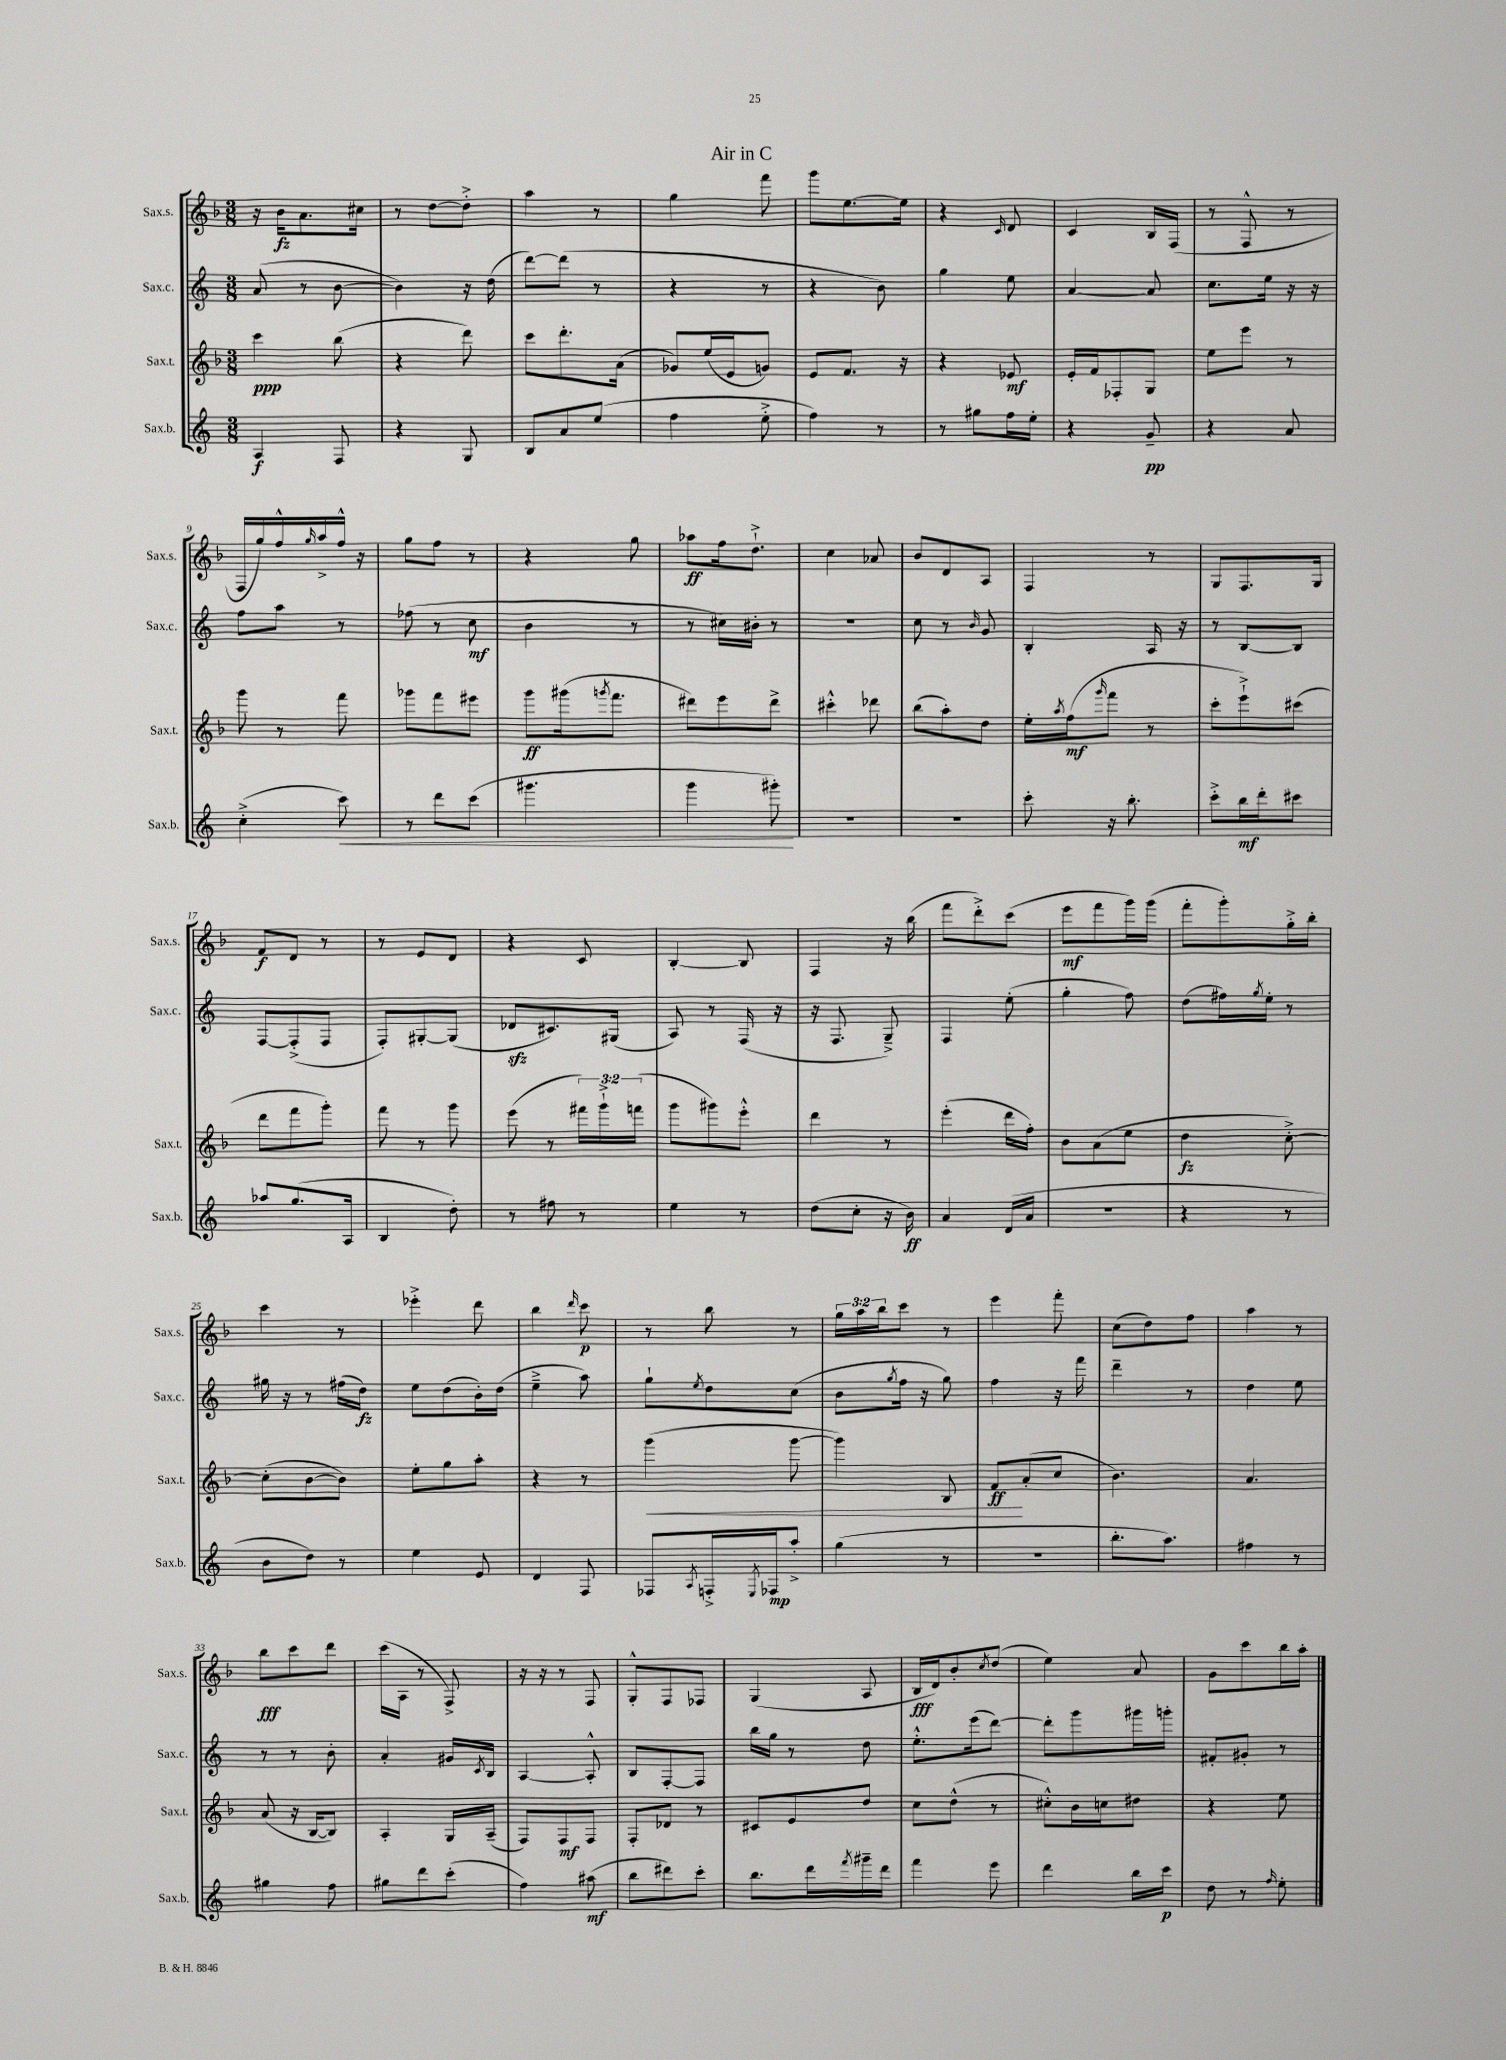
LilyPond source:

\header { title = "Air in C" }
<<
\new StaffGroup <<
\new Staff = "s0" \with { instrumentName = "Sax.s." shortInstrumentName = "Sax.s." } {
    \clef treble \key f \major \numericTimeSignature \time 3/8 \override Staff.TupletNumber.text = #tuplet-number::calc-fraction-text
    r16 bes'16\fz a'8. cis''16 |
    r8 d''8~ d''8-.-> |
    a''4 r8 |
    g''4 f'''8 |
    g'''8 e''8.~ e''16 |
    r4 \grace { c'16 } d'8 |
    c'4 bes16 f16( |
    r8 f8-^ r8 |
    f16 g''16) f''16-^ \grace { g''16 } a''16-> f''16-^ r16 |
    g''8 f''8 r8 |
    r4 g''8 |
    aes''8\ff f''16 d''8.-!-> |
    c''4 aes'8 |
    bes'8 d'8 a8 |
    f4 r8 |
    g8 f8. g16 |
    f'8\f d'8 r8 |
    r8 e'8 d'8 |
    r4 c'8 |
    bes4~-. bes8 |
    f4 r16 bes''16( |
    f'''8 d'''8-.->) c'''8( |
    e'''8\mf f'''8 g'''16) g'''16( |
    f'''8-. g'''8-.) g''16-.-> bes''16-. |
    c'''4 r8 |
    ees'''4-.-> d'''8 |
    bes''4 \grace { d'''16 } c'''8\p |
    r8 bes''8 r8 |
    \tuplet 3/2 { g''16 a''16 bes''16 } c'''8 r8 |
    e'''4 f'''8-. |
    c''8( d''8) f''8 |
    a''4 r8 |
    bes''8\fff c'''8 d'''8 |
    c'''16( a16 r8 f8->) |
    r16 r16 r8 f8 |
    g8-.-^ f8 fes8 |
    g4( a8 |
    bes16\fff d'16) bes'8-. \acciaccatura { c''8 } d''8( |
    e''4) a'8 |
    g'8 c'''8 bes''16 a''16-. \bar "|." |
}
\new Staff = "s1" \with { instrumentName = "Sax.c." shortInstrumentName = "Sax.c." } {
    \clef treble \key c \major \numericTimeSignature \time 3/8
    a'8( r8 b'8~ |
    b'4) r16 d''16( |
    d'''8~) d'''8( r8 |
    r4 r8 |
    r4 b'8) |
    g''4 e''8 |
    a'4~ a'8 |
    c''8. e''16 r16 r16 |
    f''8 a''8 r8 |
    fes''8( r8 c''8\mf |
    b'4 r8 |
    r8 cis''16) bis'16-. r8 |
    R4. |
    c''8 r8 \grace { b'16 } g'8 |
    b4-. a16 r16 |
    r8 b8~ b8 |
    f8~ f8-.->( f8 |
    f8-.) gis8~-. gis8( |
    des'8\sfz cis'8.) gis16( |
    a8) r8 f16( r16 |
    r16 f8. g8--->) |
    f4 e''8-.( |
    g''4-. f''8) |
    d''8( fis''16) \acciaccatura { g''8 } e''16-. r8 |
    gis''16 r16 r8 fis''16( d''16\fz) |
    e''8 d''8( b'16-.) d''16( |
    e''4---> a''8) |
    g''8-! \acciaccatura { e''8 } d''8 c''8( |
    b'8 \acciaccatura { g''8 } f''16 r16 g''8) |
    f''4 r16 f'''16 |
    d'''4-- r8 |
    d''4 e''8 |
    r8 r8 b'8-. |
    a'4-. gis'16 \acciaccatura { c'8 } b16 |
    a4~ a8-.-^ |
    b8 f8~-. f8 |
    b''16 g''16 r8 d''8 |
    e''8.-.-^ e'''16( d'''8~) |
    d'''8-. g'''8 gis'''16 g'''16-. |
    fis'8-. gis'8-. r8 \bar "|." |
}
\new Staff = "s2" \with { instrumentName = "Sax.t." shortInstrumentName = "Sax.t." } {
    \clef treble \key f \major \numericTimeSignature \time 3/8 \override Staff.TupletNumber.text = #tuplet-number::calc-fraction-text
    c'''4\ppp bes''8( |
    r4 d'''8) |
    c'''8 d'''8.-. a'16( |
    ges'8) e''16( e'16 g'8) |
    e'8 f'8. r16 |
    r4 ees'8\mf |
    e'16-. f'16 fes8-. g8 |
    e''8 e'''8 r8 |
    g'''8 r8 f'''8 |
    ges'''8 f'''8 eis'''8 |
    g'''8\ff gis'''16( \acciaccatura { g'''8 } f'''8. |
    dis'''8) e'''8 dis'''8-> |
    cis'''4-.-^ des'''8 |
    bes''8( a''8-.) d''8 |
    e''16-. \acciaccatura { a''8 } f''16\mf( \grace { g'''16 } f'''8 r8 |
    c'''8-. e'''8-!->) cis'''8( |
    d'''8 f'''8 g'''8-.) |
    f'''8 r8 g'''8 |
    e'''8( r8 \tuplet 3/2 { fis'''16) g'''16-!-> f'''16( } |
    g'''8 gis'''8) e'''8-.-^ |
    d'''4 r8 |
    e'''4-.( d'''16 f''16-.) |
    bes'8 a'8( e''8 |
    d''4\fz c''8~-.->) |
    c''8-.( bes'8~ bes'8) |
    e''8-. g''8 a''8-. |
    r4 r8 |
    g'''4\<( g'''8~ |
    g'''4) bes8 |
    f'8\ff\! a'8-.( c''8 |
    bes'4.) |
    a'4. |
    a'8( r16 bes16~ bes8) |
    a4-. g16 a16--( |
    f8) f8\mf f8 |
    f8-. des'8 r8 |
    cis'8 e'8 d''8 |
    c''8 d''8-^( r8 |
    cis''8-.-^) bes'16 c''16 dis''8 |
    r4 e''8 \bar "|." |
}
\new Staff = "s3" \with { instrumentName = "Sax.b." shortInstrumentName = "Sax.b." } {
    \clef treble \key c \major \numericTimeSignature \time 3/8
    a4\f f8 |
    r4 g8 |
    b8 a'8 e''8( |
    f''4 e''8-.-> |
    f''4) r8 |
    r8 gis''8 f''16 e''16-. |
    r4 g'8--\pp |
    r4 a'8 |
    c''4-.->( c'''8\<) |
    r8 d'''8 c'''8( |
    gis'''4. |
    g'''4 gis'''8-.\!) |
    R4. |
    R4. |
    c'''8-. r16 b''8.-. |
    c'''8-.-> b''16\mf d'''16-. cis'''8 |
    aes''8 g''8.( a16 |
    b4 d''8-.) |
    r8 fis''8 r8 |
    e''4 r8 |
    d''8( c''8-. r16 b'16\ff) |
    a'4 d'16( a'16 |
    R4. |
    r4 r8 |
    b'8 d''8) r8 |
    e''4 e'8 |
    d'4 f8 |
    fes8 \acciaccatura { a8 } f16-.-> \acciaccatura { e8 } fes16\mp a''8-.-> |
    g''4( r8 |
    R4. |
    b''8.-. a''8.) |
    fis''4 r8 |
    gis''4 f''8 |
    gis''8 d'''8 c'''8-.( |
    f''4) ais''8\mf( |
    b''8 dis'''8) c'''8-. |
    b''8. d'''16 \acciaccatura { f'''8 } gis'''16-- d'''16 |
    f'''4 e'''8 |
    d'''4 b''16 c'''16\p |
    d''8 r8 \grace { f''16 } e''8-. \bar "|." |
}
>>
>>
